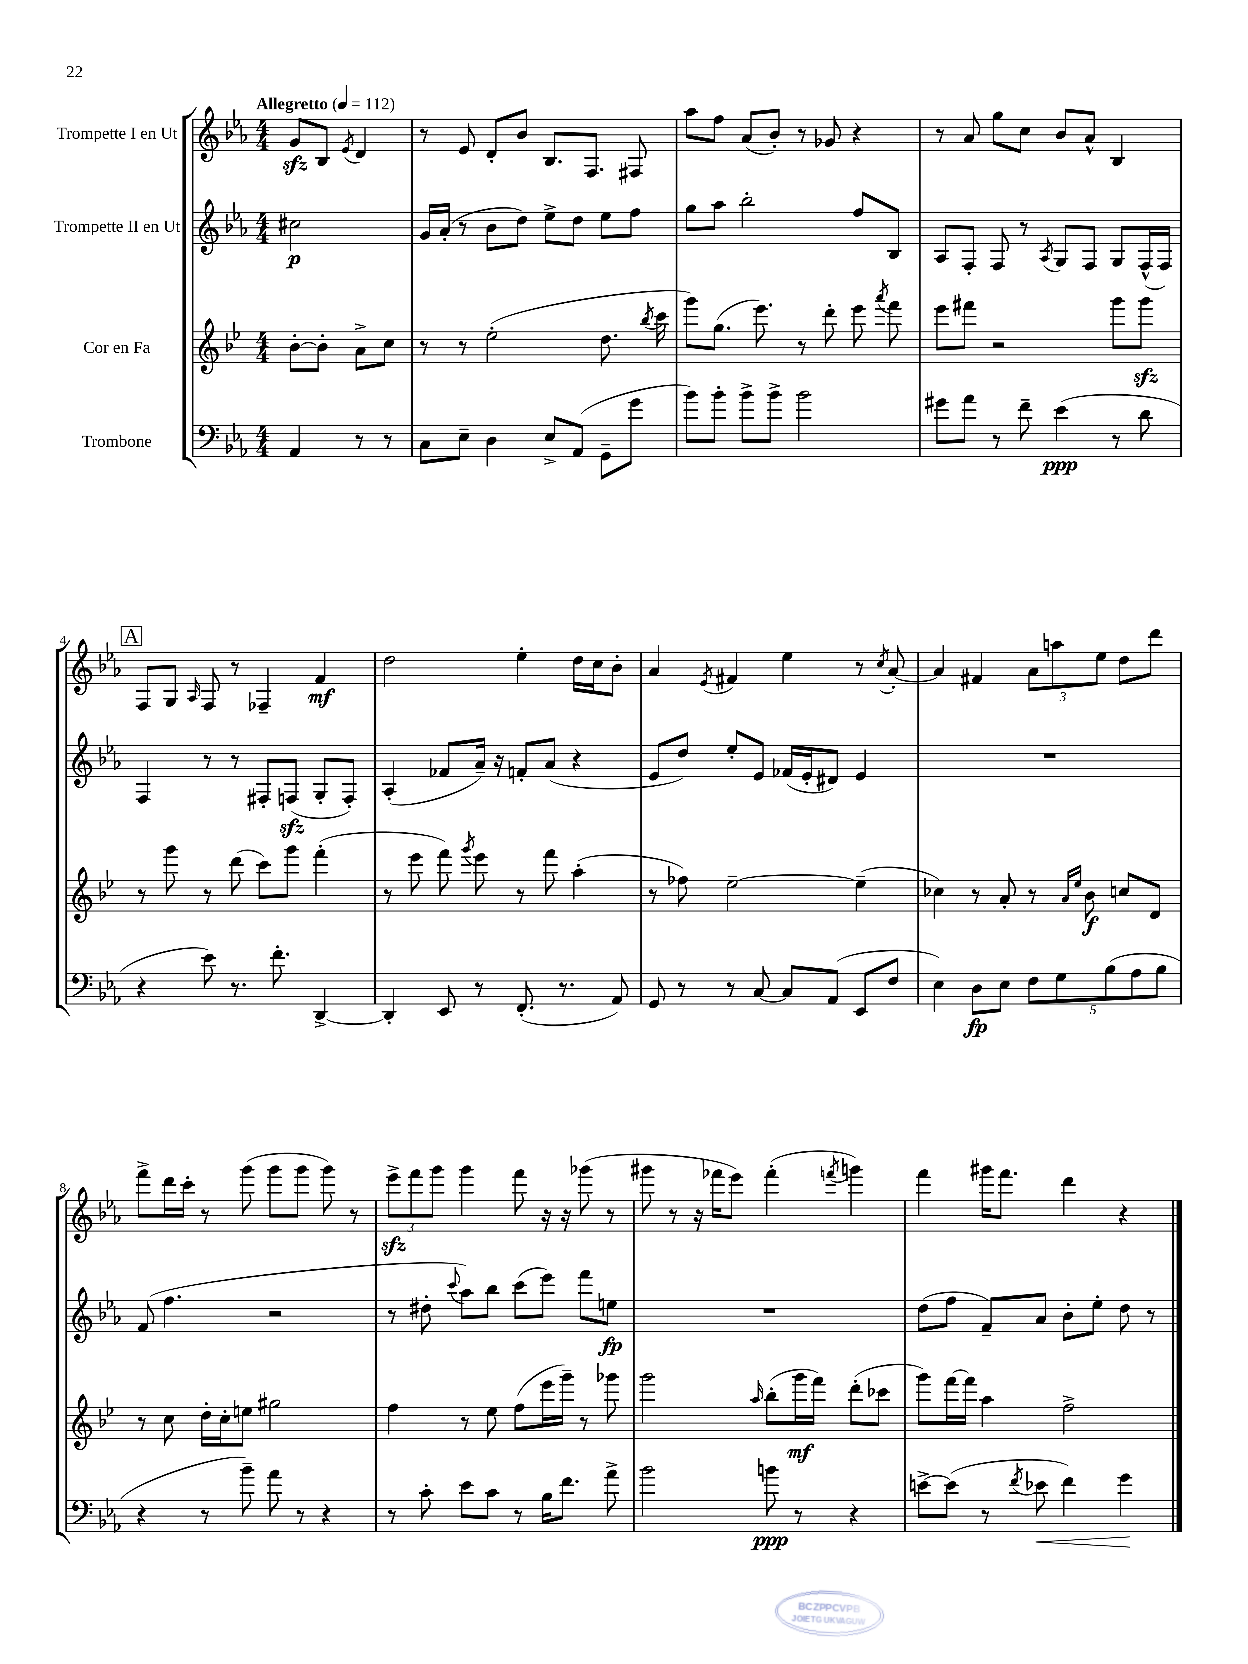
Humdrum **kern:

**kern	**kern	**kern	**kern
*staff4	*staff3	*staff2	*staff1
*clefF4	*clefG2	*clefG2	*clefG2
*k[b-e-a-]	*k[b-e-]	*k[b-e-a-]	*k[b-e-a-]
*M4/4	*M4/4	*M4/4	*M4/4
*MM112	*MM112	*MM112	*MM112
4AA-/	[8b-'\L	2cc#\	8g/L
.	8b-'\]J	.	8B-/J
.	.	.	8qe-/
8r	8a^\L	.	4d/
8r	8cc\J	.	.
=	=	=	=
8C\L	8r	16g/LL	8r
.	.	(16a-'/JJ	.
8E-~\J	8r	8r	8e-/
4D\	(2ee-'\	8b-\L	8d'/L
.	.	8dd\J)	8b-/J
8E-^/L	.	8ee-^\L	8.B-/L
(8AA-/J	.	8dd\J	.
.	.	.	8.F/J
8GG~\L	8.dd\	8ee-\L	.
8g\J	.	8ff\J	8F#/
.	8qbb-/	.	.
.	16ccc\	.	.
=	=	=	=
8b-\L)	8ggg\L)	8gg\L	8aa-\L
8b-'\J	(8.gg\J	8aa-\J	8ff\J
8b-^\L	.	2bb-'\	(8a-/L
.	8.eee-\)	.	.
8b-^\J	.	.	8b-'/J)
2b-\	8r	.	8r
.	8ddd'\	.	8g-/
.	8eee-\	8ff/L	4r
.	8qaaa/	.	.
.	8fff\	8B-/J	.
=	=	=	=
8g#\L	8eee-\L	8A-/L	8r
8a-\J	8fff#\J	8F'/J	8a-/
8r	2r	8F/	8gg\L
8f~\	.	8r	8cc\J
.	.	8qA-/	.
(4e-\	.	8G/L	8b-/L
.	.	8F/J	8a-^^/J
8r	8ggg\L	8G/L	4B-/
8d\	8ggg\J	(16F^^/L	.
.	.	16F/JJ)	.
=	=	=	=
4r	8r	4F/	8F/L
.	8ggg\	.	8G/J
.	.	.	16qqA-/
8e-\)	8r	8r	8F/
8.r	(8ddd\	8r	8r
.	8ccc\L)	8F#'/L	4F-~/
8.f'\	.	.	.
.	8ggg\J	(8F/J	.
[4DD^/	(4fff'\	8G'/L	4f/
.	.	8F'/J)	.
=	=	=	=
4DD'/]	8r	(4A-'/	2dd\
.	8eee-\	.	.
8EE-/	8fff\)	8f-/L	.
.	8qggg/	.	.
8r	8eee-\	16a-~/Jk)	.
.	.	16r	.
(8.FF'/	8r	8f'/L	4ee-'\
.	8fff\	(8a-/J	.
8.r	.	.	.
.	(4aa'\	4r	16dd\LL
.	.	.	16cc\J
8AA-/)	.	.	8b-'\J
=	=	=	=
8GG/	8r	8e-/L	4a-/
8r	8ff-\)	8dd/J)	.
.	.	.	8qe-/
8r	[2ee-~\	8ee-'/L	4f#/
[8C/	.	8e-/J	.
8C/]L	.	(16f-/LL	4ee-\
.	.	16e-'/J	.
(8AA-/J	.	8d#/J)	.
8EE-/L	(4ee-~\]	4e-/	8r
.	.	.	8qcc/
8F/J	.	.	[8a-'/
=	=	=	=
4E-\)	4cc-\)	1r	4a-/]
8D\L	8r	.	4f#/
8E-\J	8a'/	.	.
10F\L	8r	.	12a-\L
.	.	.	12aa\
10G\	.	.	.
.	16qqa/LL	.	.
.	16qqee-/JJ	.	.
.	8b-\	.	.
.	.	.	12ee-\J
(10B-\	.	.	.
.	8cc/L	.	8dd\L
10A-\	.	.	.
.	8d/J	.	8ddd\J
10B-\J	.	.	.
=	=	=	=
4r	8r	(8f/	8fff^\L
.	8cc\	4.ff\	16ddd\L
.	.	.	16ccc'\JJ
8r	16dd'\LL	.	8r
.	16cc'\J	.	.
8b-~\)	8ee\J	.	(8ggg\
8a-\	2gg#\	2r	8ggg\L
8r	.	.	8ggg\J
4r	.	.	8ggg\)
.	.	.	8r
=	=	=	=
8r	4ff\	8r	12eee-^\L
.	.	.	12fff\
8c'\	.	8dd#'\	.
.	.	.	12ggg\J
.	.	8qqccc/	.
8e-\L	8r	8aa-\L)	4ggg\
8c\J	8ee-\	8bb-\J	.
8r	(8ff\L	(8ccc\L	8fff\
16B-\LK	16eee-\L	8eee-\J)	16r
8.f\J	16ggg~\JJ)	.	16r
.	8r	8fff\L	(8ggg-\
8a-^\	8ggg-\	8ee\J	8r
=	=	=	=
2b-\	2ggg\	1r	8ggg#\
.	.	.	8r
.	.	.	16r
.	.	.	16fff-\LK
.	.	.	8eee-\J)
.	16qqaa/	.	.
8b\	(8bb-'\L	.	(4fff-'\
8r	16ggg\L	.	.
.	16fff\JJ)	.	.
.	.	.	8qfff/
4r	(8ddd'\L	.	4ggg\)
.	8ccc-\J	.	.
=	=	=	=
[8e^\L	8ggg\L)	(8dd\L	4fff\
(8e\]J	[16fff\L	8ff\J	.
.	16fff\]JJ	.	.
8r	4aa\	8f~/L)	16ggg#\LK
.	.	.	8.fff\J
8qf/	.	.	.
8e-\	.	8a-/J	.
4f\)	2ff^\	8b-'\L	4ddd\
.	.	8ee-'\J	.
4g\	.	8dd\	4r
.	.	8r	.
==	==	==	==
*-	*-	*-	*-
